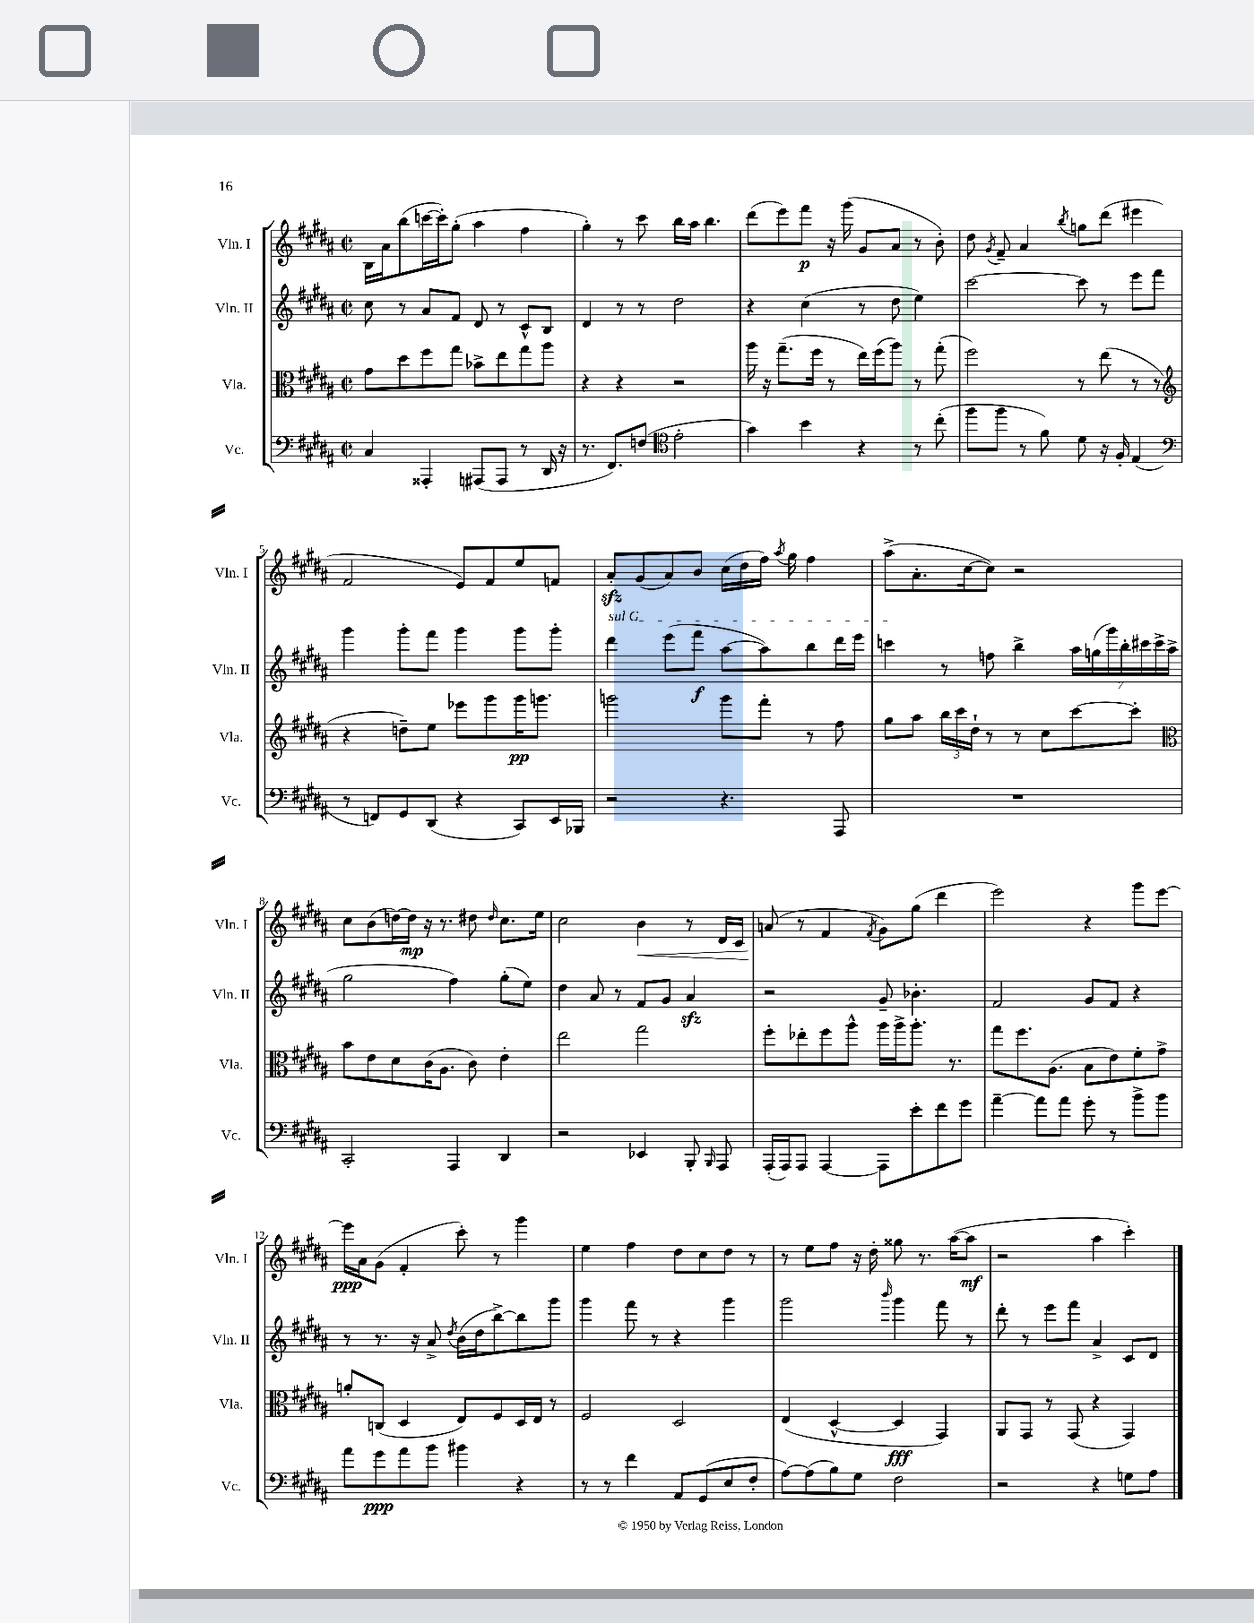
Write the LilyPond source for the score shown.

<<
\new StaffGroup <<
\new Staff = "s0" \with { instrumentName = "Vln. I" shortInstrumentName = "Vln. I" } {
    \clef treble \key b \major \defaultTimeSignature \time 2/2
    \autoBeamOff b16[ ais'16 b''8( c'''16~ c'''16-.) gis''8]-.( ais''4 fis''4 |
    gis''4-.) r8 cis'''8 b''16[ ais''16] b''4. |
    dis'''8[( e'''8) fis'''8]\p r16 gis'''16( gis'8[ ais'8] r8 b'8-.) |
    dis''8 \acciaccatura { gis'8 } fis'8-- ais'4 \acciaccatura { b''8 } g''8[ dis'''8]( eis'''4 |
    fis'2 e'8[) fis'8 e''8 f'8] |
    ais'8[-.\sfz gis'8( ais'8) b'8] cis''16[( dis''16 fis''16]) \acciaccatura { ais''8 } gis''16 fis''4 |
    ais''8[->( ais'8.-. cis''16~ cis''8]) r2 |
    cis''8[ b'8( d''16~) d''16]\mp r16 r8. dis''8 \grace { dis''16 } cis''8.[ e''16] |
    cis''2 b'4\< r8 dis'16[ cis'16] |
    a'8\!( r8 fis'4 \acciaccatura { fis'8 } gis'8[) gis''8]( dis'''4 |
    e'''2) r4 gis'''8[ e'''8]~ |
    e'''16[\ppp ais'16 gis'8]( fis'4-. cis'''8-.) r8 gis'''4 |
    e''4 fis''4 dis''8[ cis''8 dis''8] r8 |
    r8 e''8[ fis''8] r16 dis''16-. gisis''8 r8. ais''16[~( ais''8]\mf |
    r2 ais''4 cis'''4-.) \bar "|." |
}
\new Staff = "s1" \with { instrumentName = "Vln. II" shortInstrumentName = "Vln. II" } {
    \clef treble \key b \major \defaultTimeSignature \time 2/2
    \autoBeamOff cis''8 r8 ais'8[ fis'8] dis'8 r8 cis'8[-^ b8] |
    dis'4 r8 r8 dis''2 |
    r4 cis''4( r8 dis''8 e''4) |
    cis'''2~ cis'''8 r8 e'''8[ fis'''8] |
    gis'''4 gis'''8[-. fis'''8] gis'''4 gis'''8[ gis'''8]-. |
    \once \override TextSpanner.bound-details.left.text = \markup { \italic "sul G" } dis'''4\startTextSpan e'''8[( fis'''8]\f ais''8[~ ais''8) b''8 dis'''16 e'''16] |
    c'''4\stopTextSpan r8 f''8 b''4-> \tuplet 7/4 { ais''16[ g''16( gis'''16) b''16-. cis'''16 cis'''16->( ais''16]-> } |
    gis''2 fis''4) gis''8[-.( e''8]) |
    dis''4 ais'8 r8 fis'8[ gis'8] ais'4\sfz |
    r2 gis'8-- bes'4.-. |
    fis'2 gis'8[ fis'8] r4 |
    r8 r8. r16 ais'8-> \acciaccatura { dis''8 } b'16[( dis''16 b''8~->) b''8 gis'''8] |
    gis'''4 fis'''8 r8 r4 gis'''4 |
    gis'''2 \grace { b'''16 } gis'''4 fis'''8 r8 |
    dis'''8-. r8 e'''8[ fis'''8] ais'4-> cis'8[ dis'8] \bar "|." |
}
\new Staff = "s2" \with { instrumentName = "Vla." shortInstrumentName = "Vla." } {
    \clef alto \key b \major \defaultTimeSignature \time 2/2
    \autoBeamOff gis'8[ dis''8 fis''8 gis''8] bes'8[-> e''8 gis''8 ais''8] |
    r4 r4 r2 |
    ais''16 r16 gis''8.[--( fis''16] r8 e''16[) fis''16( ais''8]) r8 gis''8-.( |
    fis''2) r8 e''8( r8 r8 |
    \clef treble r4 d''8[--) e''8] ees'''8[ gis'''8 gis'''16\pp g'''8.] |
    g'''2 g'''8[ fis'''8]-. r8 fis''8 |
    gis''8[ ais''8] \tuplet 3/2 { b''16[ cis'''16 dis''16]-! } r8 r8 cis''8[ cis'''8~ cis'''8]-. |
    \clef alto b'8[ e'8 dis'8 cis'16( ais8.] cis'8) e'4-. |
    e''2 gis''2 |
    fis''8[-. ees''8-. fis''8 ais''8]-^ ais''16[ ais''16-> ais''8.]-. r8. |
    gis''8[ fis''8. ais8.]( b8[ e'8) fis'8-. gis'8]-> |
    a'8[-. c8]( dis4 e8[) fis8 dis16 e16] r8 |
    fis2 dis2 |
    e4( dis4~-^ dis4\fff gis,4) |
    ais,8[ gis,8] r8 gis,8( r4 gis,4) \bar "|." |
}
\new Staff = "s3" \with { instrumentName = "Vc." shortInstrumentName = "Vc." } {
    \clef bass \key b \major \defaultTimeSignature \time 2/2
    \autoBeamOff cis4 aisis,,4-. ais,,8[( ais,,8] r8 dis,16 r16 |
    r8. fis,8.[) f8]( \clef tenor e'2-. |
    gis'4) b'4 r4 r8 cis''8-.( |
    fis''8[ fis''8] r8 fis'8) dis'8 r16 fis16-. e4( |
    \clef bass r8 f,8[) gis,8 dis,8]( r4 cis,8[) e,16 bes,,16] |
    r2 r4. ais,,8 |
    R1 |
    cis,2-. ais,,4 dis,4 |
    r2 ees,4 b,,8-. \grace { b,,16 } ais,,8 |
    ais,,16[-.( ais,,16) ais,,8] ais,,4~ ais,,8[ e'8-. fis'8 gis'8] |
    ais'4~-- ais'8[ ais'8] gis'8-. r8 b'8[-> b'8] |
    ais'8[ gis'8\ppp ais'8 b'8] bis'4 r4 |
    r8 r8 fis'4 ais,8[ gis,8( e8 fis8]-. |
    ais8[~) ais8( b8) gis8] fis2 |
    r2 r4 g8[ ais8] \bar "|." |
}
>>
>>
